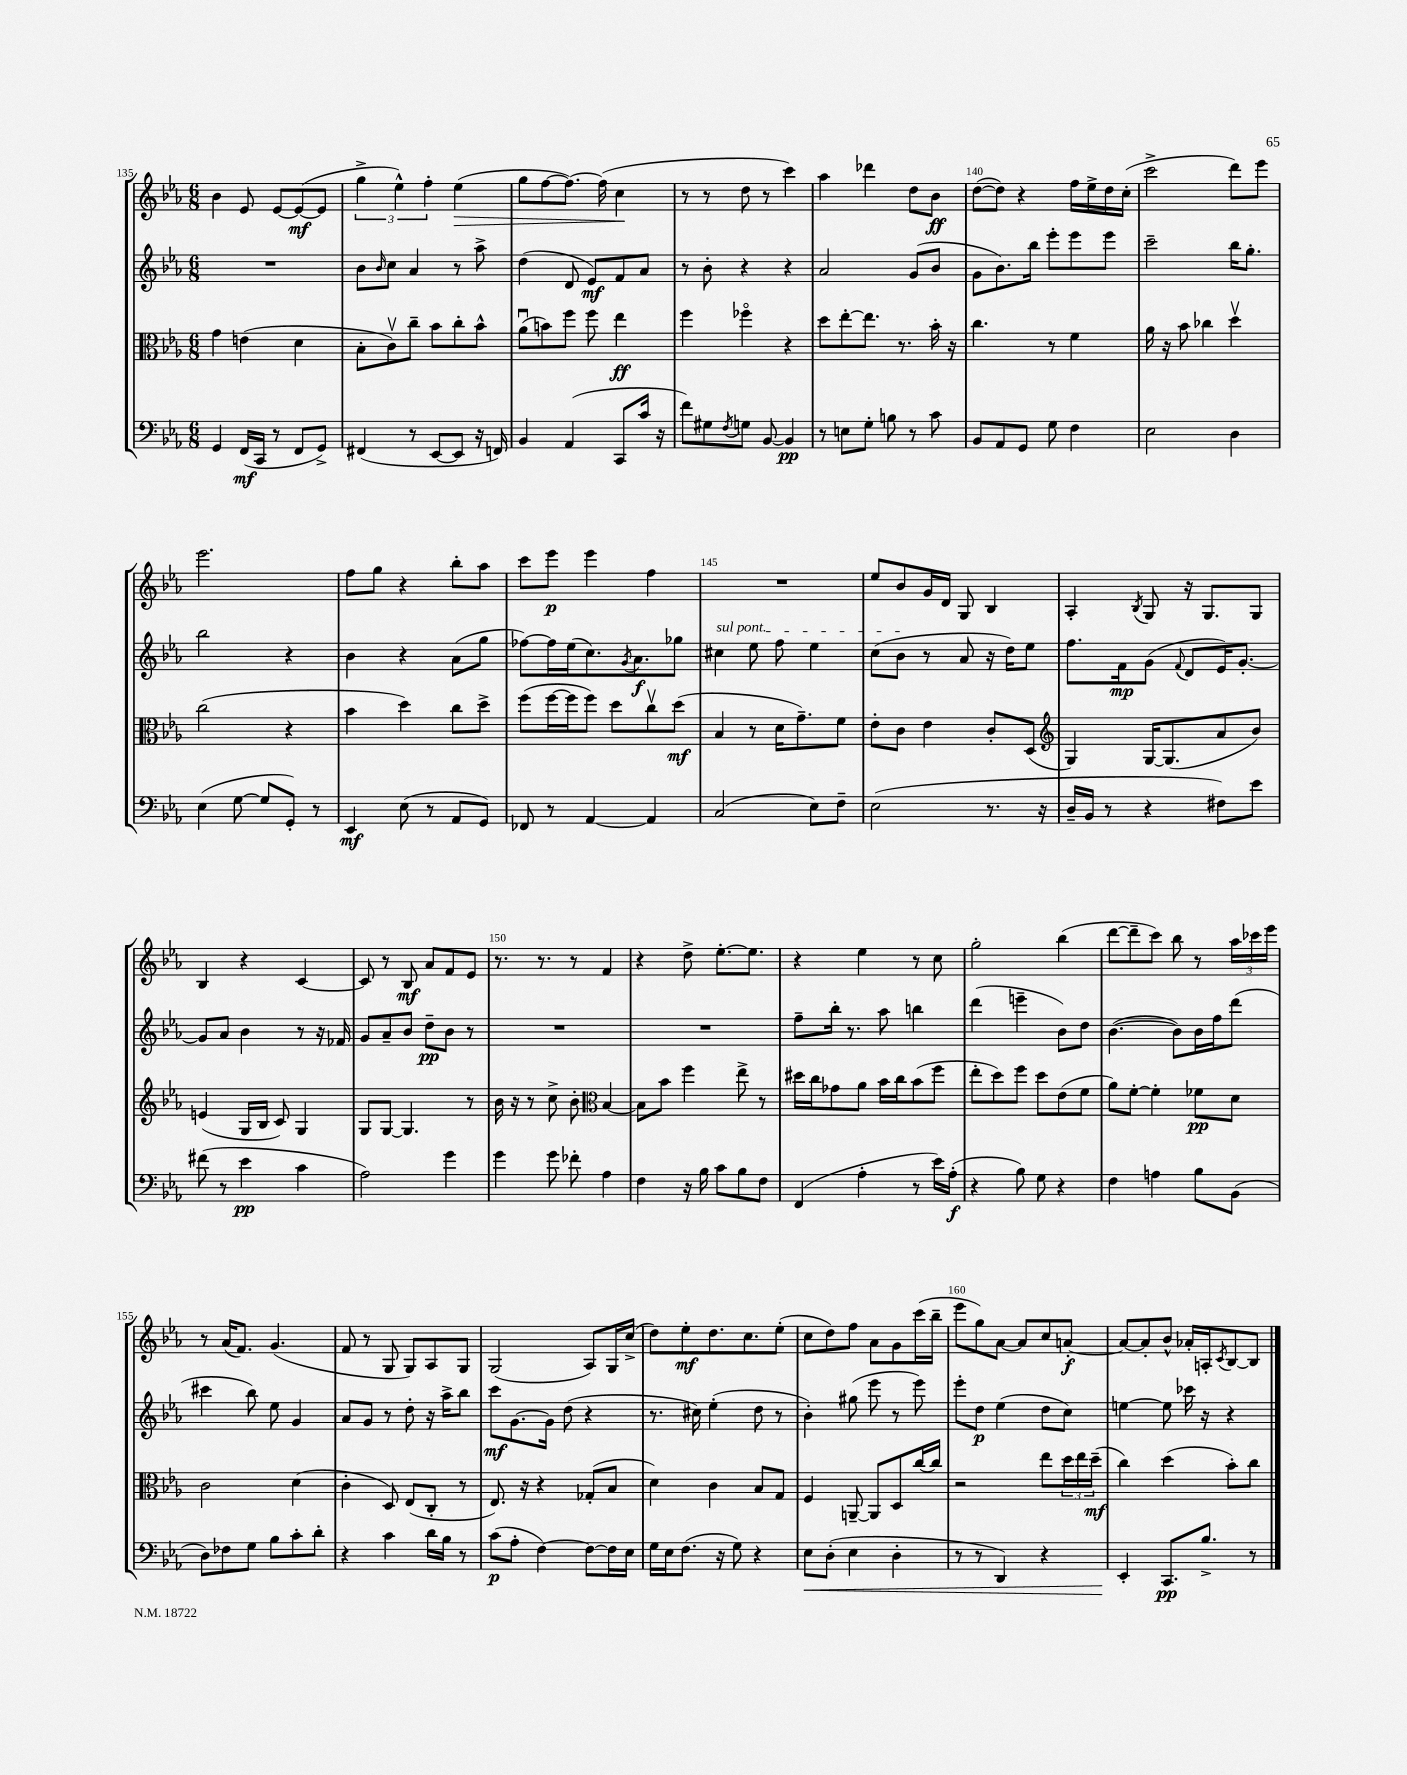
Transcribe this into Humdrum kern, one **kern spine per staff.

**kern	**kern	**kern	**kern
*staff4	*staff3	*staff2	*staff1
*clefF4	*clefC3	*clefG2	*clefG2
*k[b-e-a-]	*k[b-e-a-]	*k[b-e-a-]	*k[b-e-a-]
*M6/8	*M6/8	*M6/8	*M6/8
4GG	4g	2.r	4b-
(16FF	(4e	.	8e-
16CC	.	.	.
8r	.	.	[8e-
8FF	4d	.	(8e-_
8GG^)	.	.	8e-]
=	=	=	=
(4FF#	8B-'	8b-	6gg^
.	.	16qqb-	.
.	8cv)	8cc	.
.	.	.	6ee-^^)
8r	8cc~	4a-	.
.	.	.	6ff'
[8EE-	8b-	.	.
8EE-]	8cc'	8r	(4ee-
16r	8b-^^	8aa-^	.
16FF)	.	.	.
=	=	=	=
4BB-	(8a-u	(4dd	8gg
.	8b)	.	[8ff
(4AA-	8ff	8d	8.ff_)
.	8ff	8e-)	.
.	.	.	(16ff]
8CC	4ee-	8f	4cc
16c	.	8a-	.
16r	.	.	.
=	=	=	=
8f)	4ff	8r	8r
8G#	.	8b-'	8r
8qF	.	.	.
8G	4ff-o	4r	8dd
[8BB-	.	.	8r
4BB-]	4r	4r	4ccc)
=	=	=	=
8r	8dd	2a-	4aa-
8E	[8ee-'	.	.
8G'	8.ee-]	.	4ddd-
8B	.	.	.
.	8.r	.	.
8r	.	(8g	8dd
8c	16b-'	8b-	8b-
.	16r	.	.
=	=	=	=
8BB-	4.cc	8g	([8dd
8AA-	.	8.b-)	8dd])
8GG	.	.	4r
.	.	16bb-	.
8G	8r	8eee-'	.
4F	4f	8eee-	16ff
.	.	.	16ee-^
.	.	8eee-	16dd
.	.	.	(16cc'
=	=	=	=
2E-	16a-	2ccc~	2ccc^
.	16r	.	.
.	8b-	.	.
.	4cc-	.	.
4D	4ddv	16bb-	8ddd)
.	.	8.gg'	.
.	.	.	8eee-
=	=	=	=
(4E-	(2cc	2bb-	2.eee-
[8G	.	.	.
8G]	.	.	.
8GG')	4r	4r	.
8r	.	.	.
=	=	=	=
4EE-	4b-	4b-	8ff
.	.	.	8gg
(8E-	4dd)	4r	4r
8r	.	.	.
8AA-	8cc	(8a-	8bb-'
8GG)	8dd^	8gg	8aa-
=	=	=	=
8FF-	(8ff	[8ff-)	8ccc
8r	[16ff	16ff-]	8eee-
.	16ff]	(16ee-	.
[4AA-	8ff)	8.cc)	4eee-
.	8dd	.	.
.	.	8qg	.
.	.	8.a-	.
4AA-]	8ccv	.	4ff
.	(8dd	8gg-	.
=	=	=	=
(2C	4B-	4cc#	2.r
.	8r	8ee-	.
.	16d	8ff	.
.	8.g~)	.	.
8E-)	.	4ee-	.
8F~	8f	.	.
=	=	=	=
(2E-	8e-'	(8cc	8ee-
.	8c	8b-	8b-
.	4e-	8r	16g
.	.	.	16d
.	.	8a-	8G
8.r	8c'	16r	4B-
.	.	16dd)	.
.	(8D	8ee-	.
16r	.	.	.
=	=	=	=
*	*clefG2	*	*
16D~	4G)	8.ff	4A-'
16BB-	.	.	.
8r	.	.	.
.	.	16f	.
.	.	.	8qB-
4r	[16G	(8g	8G
.	(8.G]	.	.
.	.	8qqf	.
.	.	8d	16r
.	.	.	8.G
8F#)	8a-	16e-)	.
.	.	[8.g'	.
8e-	8b-)	.	8G
=	=	=	=
(8f#	(4e	8g]	4B-
8r	.	8a-	.
4e-	16G	4b-	4r
.	16B-	.	.
.	8c)	.	.
4c	4G	8r	[4c
.	.	16r	.
.	.	16f-	.
=	=	=	=
2A-)	8G	8g	8c]
.	[8G	8a-~	8r
.	4.G]	8b-	8B-
.	.	8dd~	8a-
4g	.	8b-	8f
.	8r	8r	8e-
=	=	=	=
4g	16b-	2.r	8.r
.	16r	.	.
.	8r	.	.
.	.	.	8.r
8g	8cc^	.	.
8f-'	8b-'	.	8r
*	*clefC3	*	*
4A-	[4B-	.	4f
=	=	=	=
4F	8B-]	2.r	4r
.	8b-	.	.
16r	4ff	.	8dd^
16B-	.	.	.
8c	.	.	[8.ee-'
8B-	8ee-^	.	.
.	.	.	8.ee-]
8F	8r	.	.
=	=	=	=
(4FF	16dd#	8ff~	4r
.	16cc	.	.
.	8g-	16bb-'	.
.	.	8.r	.
4A-'	8a-	.	4ee-
.	16b-	8aa-	.
.	16cc	.	.
8r	(8b-	4bb	8r
16e-)	8ff	.	8cc
(16A-'	.	.	.
=	=	=	=
4r	8ee-'	(4ddd	2gg'
.	8dd)	.	.
8B-)	8ff	4eee~	.
8G	8dd	.	.
4r	(8e-	8b-)	(4bb-
.	8f	8dd	.
=	=	=	=
4F	8a-)	([4.b-	[8ddd
.	[8f'	.	8ddd~]
4A	4f']	.	8ccc)
.	.	8b-])	8bb-
8B-	8f-	16b-	8r
.	.	16ff	.
(8BB-	8d	(8ddd	24aa-
.	.	.	24ccc-
.	.	.	24eee-
=	=	=	=
8D)	2c	4ccc#	8r
8F-	.	.	(16a-
.	.	.	8.f)
8G	.	8bb-)	.
8B-	.	8ee-	(4.g
8c'	(4d	4g	.
8d'	.	.	.
=	=	=	=
4r	4c'	8a-	8f
.	.	8g	8r
4c	8D)	8r	8G
.	(8E-	8dd'	8G)
16d	8C'	16r	8A-
16B-	.	16aa-^	.
8r	8r	8bb-	8G
=	=	=	=
(8c	8.E-)	8ccc	(2G
8A-'	.	[8.g	.
.	16r	.	.
[4F)	4r	.	.
.	.	16g]	.
.	.	(8dd	.
8F_	(8G-'	4r	8A-)
16F]	8B-	.	16G
16E-	.	.	(16cc^
=	=	=	=
16G	4d)	8.r	8dd)
16E-	.	.	.
(8.F	.	.	8ee-'
.	.	16cc#)	.
.	4c	(4ee-'	8.dd
16r	.	.	.
8G)	.	.	.
.	.	.	8.cc
4r	8B-	8dd	.
.	8G	8r	(8ee-'
=	=	=	=
8E-	4F	4b-')	8cc
(8D'	.	.	8dd)
4E-	[8AA~	(8gg#	8ff
.	8AA]	8eee-	8a-
4D'	8D	8r	8g
.	[16cc	8eee-)	(16ccc
.	16cc]	.	16bb-~
=	=	=	=
8r	2r	8eee-'	8eee-
8r	.	8dd	8gg)
4DD)	.	(4ee-	[8a-
.	.	.	8a-]
4r	8ee-	8dd	8cc
.	24dd	8cc)	[8a'
.	24ee-	.	.
.	(24dd~	.	.
=	=	=	=
4EE-'	4cc)	[4ee	8a_
.	.	.	8a']
8.CC	(4dd	8ee]	8b-^^
.	.	16ccc-	16a-'
8.B-^	.	16r	16A'
.	.	.	8qc
.	8b-')	4r	[8B-
8r	8cc	.	8B-]
==	==	==	==
*-	*-	*-	*-
